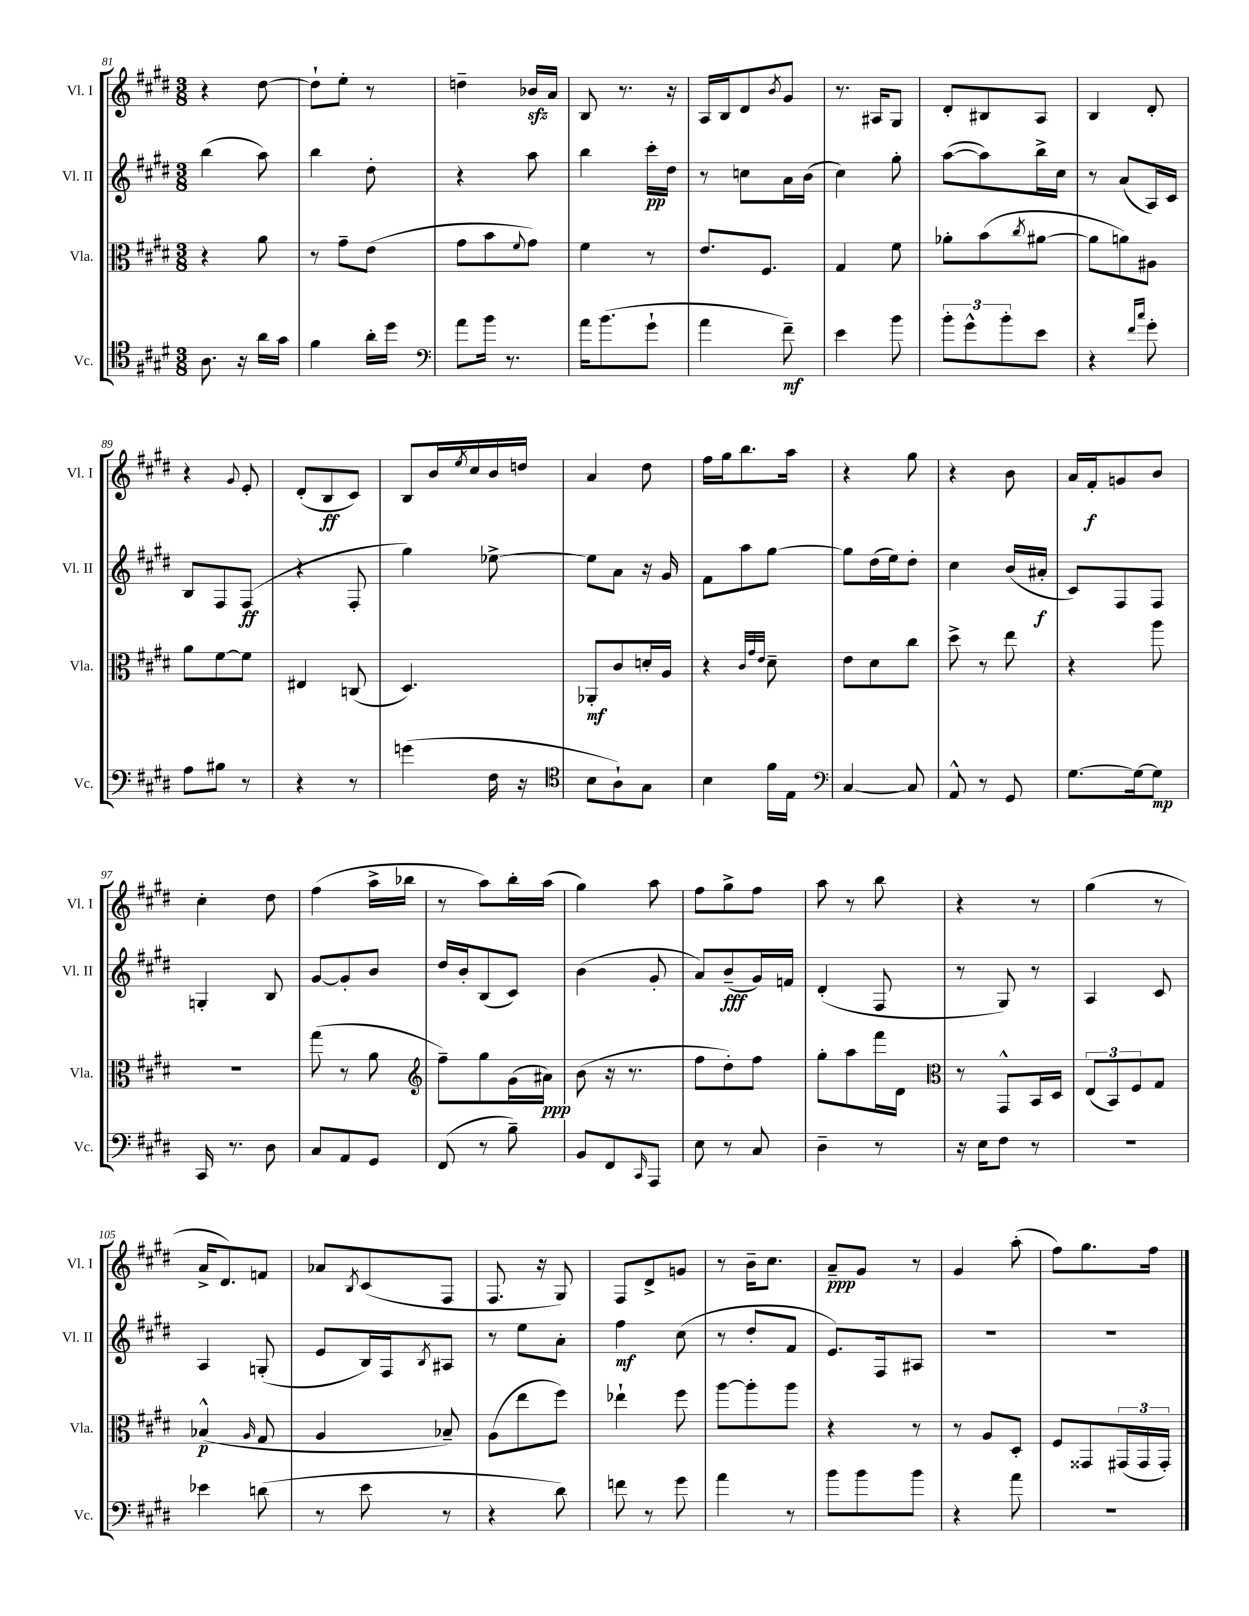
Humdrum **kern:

**kern	**kern	**kern	**kern
*staff4	*staff3	*staff2	*staff1
*clefC4	*clefC3	*clefG2	*clefG2
*k[f#c#g#d#]	*k[f#c#g#d#]	*k[f#c#g#d#]	*k[f#c#g#d#]
*M3/8	*M3/8	*M3/8	*M3/8
8.A	4r	(4bb	4r
16r	.	.	.
16a	8a	8aa)	[8dd#
16g#	.	.	.
=	=	=	=
4f#	8r	4bb	8dd#`]
.	8g#~	.	8ee'
16a'	(8e	8dd#'	8r
16dd#	.	.	.
=	=	=	=
*clefF4	*	*	*
8a	8g#	4r	4dd~
16b	8b	.	.
8.r	.	.	.
.	8qqf#	.	.
.	8g#)	8aa	16b-
.	.	.	16a
=	=	=	=
16a	4f#	4bb	8B
(8.b	.	.	.
.	.	.	8.r
8g#`	8r	16ccc#'	.
.	.	16dd#	16r
=	=	=	=
4a	8.e	8r	16A
.	.	.	16B
.	.	8cc	8d#
.	8.F#	.	.
.	.	.	8qb
8f#~)	.	16a	8g#
.	.	(16b	.
=	=	=	=
4e	4G#	4cc#)	8.r
.	.	.	16A#
8b	8f#	8gg#'	8G#
=	=	=	=
12b'	8a-'	([8aa	8d#'
12g#^^	.	.	.
.	(8b	8aa])	8B#
12b'	.	.	.
.	8qcc#	.	.
8e	[8a#	16bb^	8A
.	.	16cc#	.
=	=	=	=
4r	8a#]	8r	4B
.	8a)	(8a	.
16qqf#	.	.	.
16qqcc#	.	.	.
8g#'	8A#	16A)	8d#'
.	.	16c#	.
=	=	=	=
8A	8a	8B	4r
8B#	[8f#	8F#	.
.	.	.	8qqg#
8r	8f#]	(8F#	8e'
=	=	=	=
4r	4E#	4r	(8d#'
.	.	.	8B
8r	(8C	8F#'	8c#)
=	=	=	=
(4g	4.D#)	4gg#)	8B
.	.	.	16b
.	.	.	8qee
.	.	.	16cc#
16F#	.	[8ee-^	16b
16r	.	.	16dd
=	=	=	=
*clefC4	*	*	*
8B	8AA-'	8ee-]	4a
8A`)	8c#	8a	.
8G#	16d'	16r	8dd#
.	16A	16g#	.
=	=	=	=
4B	4r	8f#	16ff#
.	.	.	16gg#
.	.	8aa	8.bb
.	32qqc#	.	.
.	32qqg#	.	.
.	32qqe	.	.
16f#	8d#~	[8gg#	.
16E	.	.	16aa
=	=	=	=
*clefF4	*	*	*
[4C#	8e	8gg#]	4r
.	8d#	(16dd#	.
.	.	16ee)	.
8C#]	8cc#	8dd#'	8gg#
=	=	=	=
8AA^^	8dd#^	4cc#	4r
8r	8r	.	.
8GG#	8ee	(16b	8b
.	.	16a#'	.
=	=	=	=
[8.G#	4r	8c#)	16a
.	.	.	16f#'
.	.	8F#	8g
16G#_	.	.	.
8G#]	8aa	8F#	8b
=	=	=	=
16CC#	4.r	4G'	4cc#'
8.r	.	.	.
8D#	.	8B	8dd#
=	=	=	=
8C#	(8gg#	[8g#	(4ff#
8AA	8r	8g#']	.
8GG#	8a	8b	16aa^
.	.	.	16bb-
=	=	=	=
*	*clefG2	*	*
(8FF#	8ff#~)	16dd#	8r
.	.	16b'	.
8r	8gg#	(8B	8aa)
8B~)	(16g#	8c#)	16bb'
.	16a#)	.	(16aa
=	=	=	=
8BB	(8b	(4b	4gg#)
8FF#	16r	.	.
.	8.r	.	.
16qqCC#	.	.	.
8AAA	.	8g#'	8aa
=	=	=	=
8E	8ff#	8a)	8ff#
8r	8dd#')	(8b~	8gg#^
8C#	8ff#	16g#)	8ff#
.	.	16f	.
=	=	=	=
4D#~	8gg#'	(4d#'	8aa
.	8aa	.	8r
8r	16fff#	8F#	8bb
.	16d#	.	.
=	=	=	=
*	*clefC3	*	*
16r	8r	8r	4r
16E	.	.	.
8F#	8GG#^^	8G#)	.
8r	16BB	8r	8r
.	16D#	.	.
=	=	=	=
4.r	(12E	4A	(4gg#
.	12BB)	.	.
.	12F#	.	.
.	8G#	8c#	8r
=	=	=	=
4e-	(4B-^^	4A	16a^
.	.	.	8.d#)
.	16qqA	.	.
(8d	8G#	(8G'	8f
=	=	=	=
8r	4A	8e	8a-
.	.	.	8qB
8e	.	16B)	(8c#
.	.	16F#	.
.	.	8qB	.
8r	8B-~)	8A#	8F#
=	=	=	=
4r	(8A	8r	8.F#
.	8ee	8ee	.
.	.	.	16r
8d#)	8ff#)	8a'	8G#)
=	=	=	=
8f	4ee-`	4ff#	8F#
8r	.	.	8d#^
8g#	8ff#	(8cc#	8g
=	=	=	=
4a	[8aa	8r	8r
.	8aa']	8dd#'	16b~
.	.	.	8.cc#
8r	8aa	8f#	.
=	=	=	=
8b	4r	8.e)	8a~
8b	.	.	8g#
.	.	16F#	.
8b	8r	8A#	8r
=	=	=	=
4r	8r	4.r	4g#
.	8A	.	.
8a	8D#'	.	(8aa'
=	=	=	=
4.r	8F#	4.r	8ff#)
.	8GG##	.	8.gg#
.	(24GG#	.	.
.	24GG#	.	.
.	.	.	16ff#
.	24GG#')	.	.
==	==	==	==
*-	*-	*-	*-
